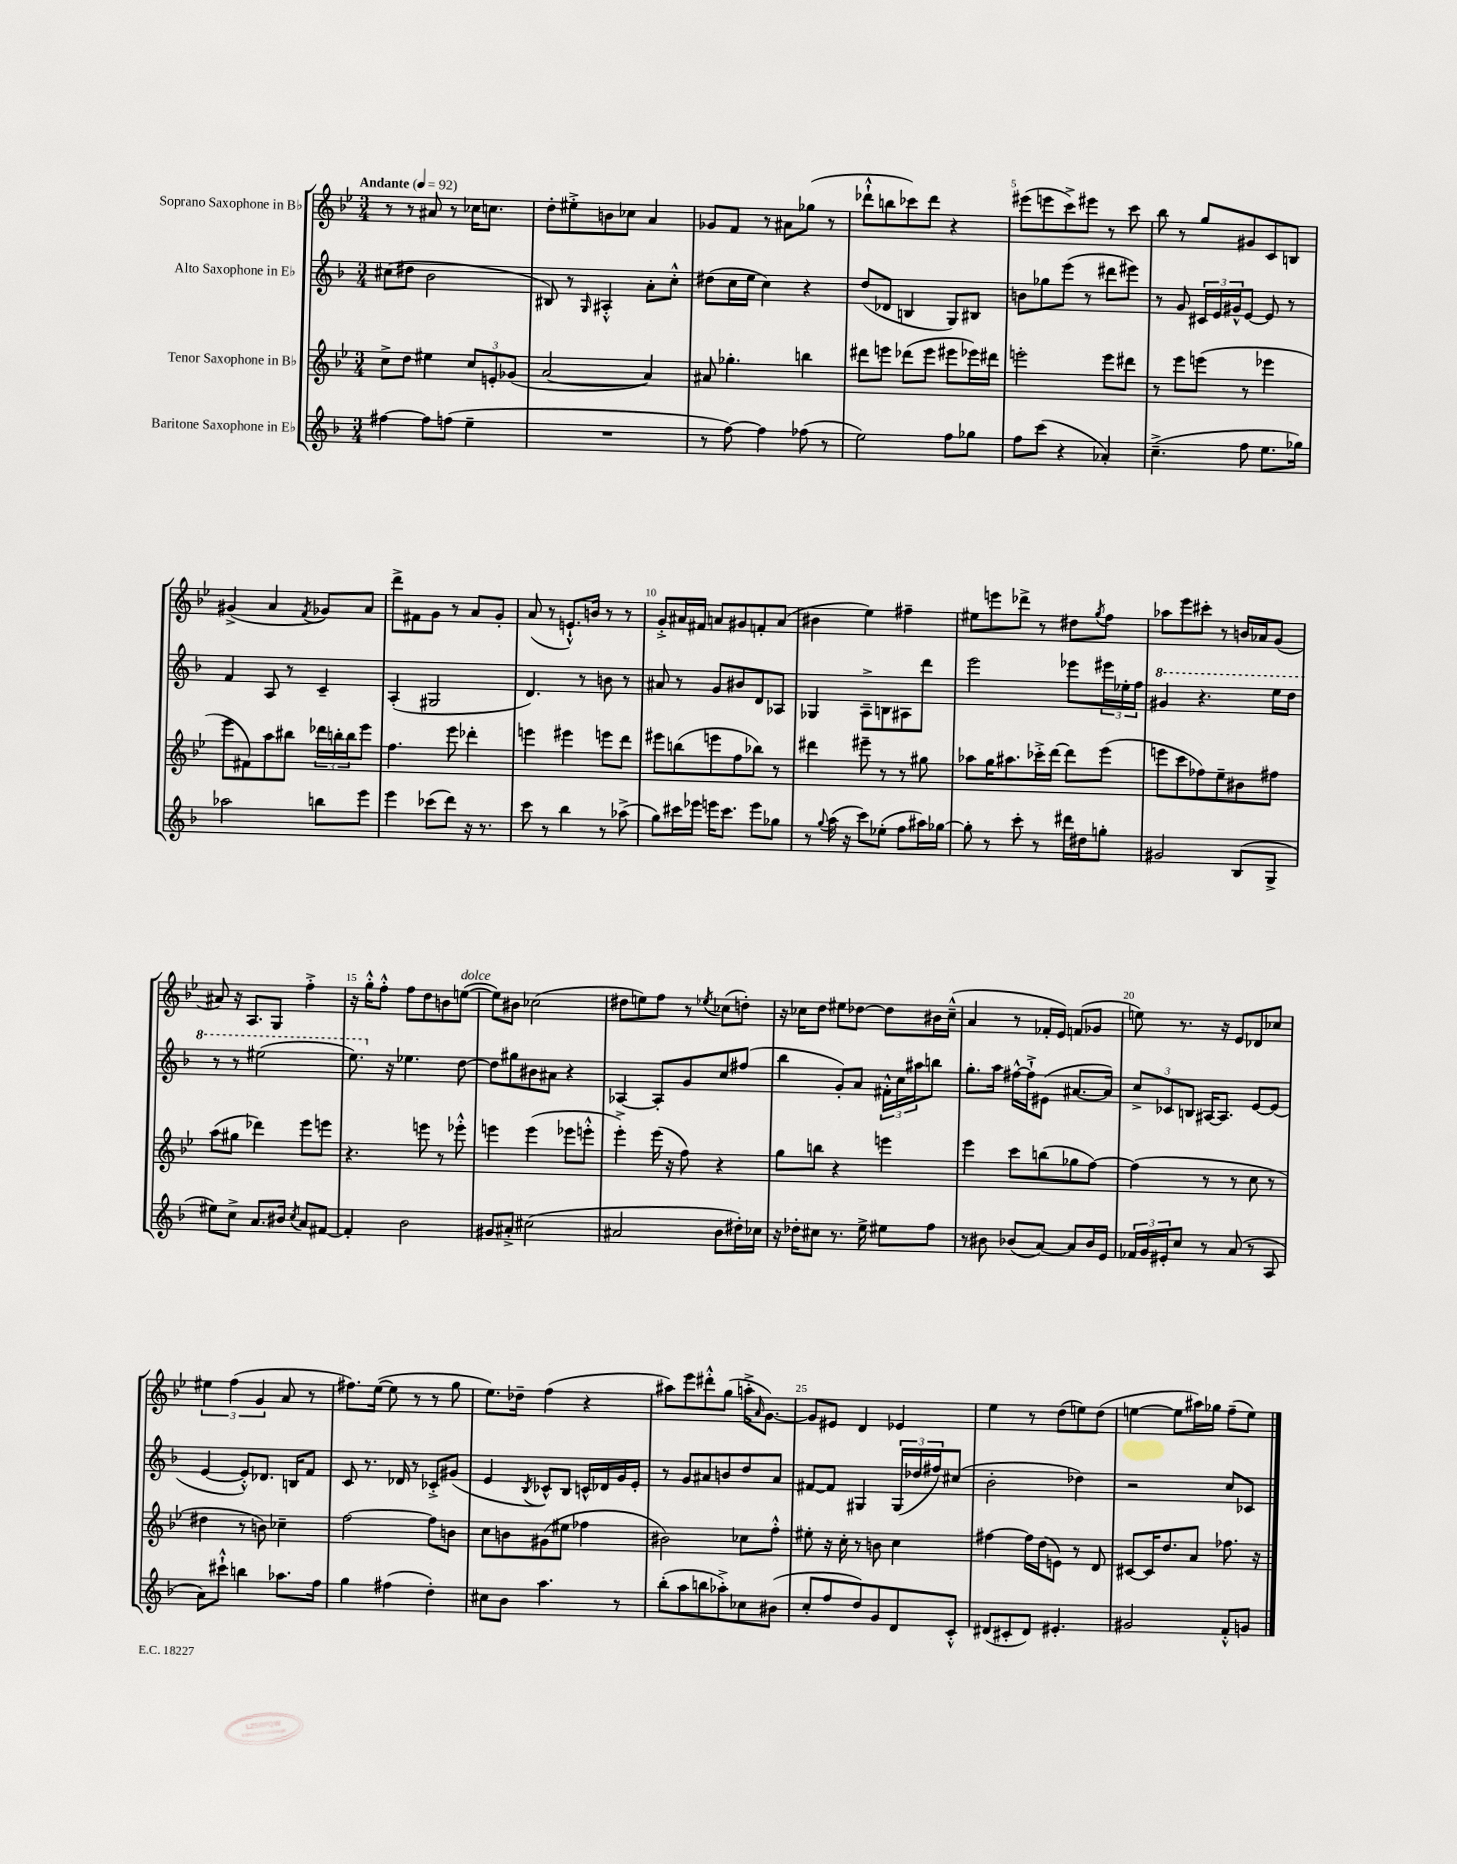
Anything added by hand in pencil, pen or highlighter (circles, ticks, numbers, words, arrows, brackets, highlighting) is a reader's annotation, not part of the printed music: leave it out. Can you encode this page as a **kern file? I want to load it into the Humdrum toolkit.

**kern	**kern	**kern	**kern
*staff4	*staff3	*staff2	*staff1
*clefG2	*clefG2	*clefG2	*clefG2
*k[b-]	*k[b-e-]	*k[b-]	*k[b-e-]
*M3/4	*M3/4	*M3/4	*M3/4
*MM92	*MM92	*MM92	*MM92
[4ff#\	8cc^\L	(8cc#\L	8r
.	8dd\J	8dd#\J	8r
8ff#\]L	4ee#\	2b-\	8a#/
(8ff\J	.	.	8r
4ee~\	12cc/L	.	16cc-\LK
.	.	.	8.cc\J
.	12e'/	.	.
.	(12g-/J	.	.
=	=	=	=
2.r	[2a/	8B#/)	8dd'\L
.	.	8r	8ee#'^\
.	.	16qqG/	.
.	.	4A#'^^/	8b\
.	.	.	8cc-\J
.	4a/])	8a'\L	4a/
.	.	8cc'^^\J	.
=	=	=	=
8r	8a#/	(8dd#\L	8g-/L
[8ff\)	4.gg-'\	16cc\L	8f/J
.	.	16ee\JJ	.
4ff\]	.	4cc\)	8r
.	.	.	8a#\L
(8ff-\	4bb\	4r	(8gg-\J
8r	.	.	8r
=	=	=	=
2ee\)	8ddd#\L	(8dd/L	8ddd-`^^\L
.	8eee\J	8d-/J	8bb\
.	(8ddd-\L	4B/	8ccc-\)
.	8eee\J	.	8ddd-\J
8ff\L	8eee#\L	8G/L)	4r
8gg-\J	16eee-\L)	8B#/J	.
.	16ddd#\JJ	.	.
=	=	=	=
8ff\L	2eee'\	8b\L	(8eee#\L
(8ccc\J	.	8gg-\	8eee\
4r	.	(8eee\J	8ccc^\)
.	.	8r	8eee#\J
4a-'/)	8eee\L	8ddd#\L	8r
.	8ddd#\J	8eee#\J)	8ccc\
=	=	=	=
(4.cc~^\	8r	8r	8bb-\
.	8eee-\L	8g/	8r
.	(8eee\J	24c#/LL	8gg/L
.	.	24e/	.
.	.	24g#^^/J	.
8ff\	8r	[8e/J	8g#/
8.ee\L	4eee-\	8e/]	8c/
.	.	8r	8B/J
16gg-\Jk)	.	.	.
=	=	=	=
2aa-\	8eee-\L	4f/	(4g#^/
.	8f#\)	.	.
.	8aa\	8A/	4a/
.	8bb#\J	8r	.
.	.	.	8qf/
8bb\L	24ddd-\LL	4c~/	8g-/L)
.	24bb'\	.	.
.	24bb\J	.	.
8eee\J	8eee-\J	.	8a/J
=	=	=	=
4eee\	4.ff\	(4A'/	8ddd^\L
.	.	.	8f#\
(8ccc-\L	.	2G#/	8g\J
8ddd\J)	8eee-\	.	8r
16r	4ddd-'\	.	8a/L
8.r	.	.	.
.	.	.	8g'/J
=	=	=	=
8ccc\	4eee\	4.d/)	(8a/
8r	.	.	8r
4bb-\	4eee#\	.	8.e`^^/L)
.	.	8r	.
.	.	.	16b/Jk
8r	8eee\L	8b\	8r
(8aa-^\	8ddd\J	8r	8r
=	=	=	=
8gg\L)	8eee#\L	8a#/	8g'^/L
16ccc#\L	(8bb\	8r	16a#/L
16eee-\JJ	.	.	16f#/JJ
16eee\LK	8eee\	8g/L	8a/L
8.ccc#\J	.	.	.
.	8ff\	8b#/	8g#/
8eee\L	8bb-\J)	8d/	8f'/
8gg-\J	8r	8A-/J	(8a/J
=	=	=	=
8r	4ddd#\	4G-/	4b#\
8qqgg/	.	.	.
(16aa\	.	.	.
16r	.	.	.
8ccc\L)	8eee#~\	8A~^\L	4ee-\)
(8ee-'\J	8r	8B\	.
8ff\L	8r	8A#\	4ff#~\
16aa#\L)	8gg#\	8ddd\J	.
[16gg-\JJ	.	.	.
=	=	=	=
8gg-'\]	8aa-\L	2eee\	8ee#\L
8r	16gg\K	.	8eee\
.	8.aa#\	.	.
8ccc'\	.	.	8ddd-^\J
8r	16ccc-'^\L	.	8r
.	[16ddd\JJ	.	.
16ddd#\LL	8ddd\]L	8eee-\L	8dd#\L
16dd#\J	.	.	.
.	.	.	8qgg/
8gg'\J	(8eee-\J	24eee#\L	8ff\J
.	.	24ee-'\	.
.	.	24ff\JJ	.
=	=	=	=
2g#/	8eee\L	4gg#/	8aa-\L
.	8ccc\	.	8eee-\
.	8ff-\)	4.r	8ccc#'\J
.	8ee-~\	.	8r
(8B-/L	8b#\	.	16b/LL
.	.	.	16a-/J
8G^/J	8ff#\J	16eee\LL	(8g/J
.	.	16ddd\JJ	.
=	=	=	=
8ee#\L)	(8aa\L	8r	8a#/)
8cc^\J	8gg#\J	8r	16r
.	.	.	8.A/L
8.a/L	4ddd-\)	(2eee#\	.
.	.	.	8G/J
16b#/Jk	.	.	.
8qcc/	.	.	.
8a/L	8eee-\L	.	4ff'^\
[8f#/J	8eee\J	.	.
=	=	=	=
4f#'/]	4.r	8.eee\)	16r
.	.	.	16gg'^^\LK
.	.	.	8ff'^^\J
.	.	16r	.
2b-\	.	4.ee-\	8ff\L
.	8eee\	.	8dd\
.	8r	.	8b\
.	8eee-'^^\	[8dd\	([8ee\J
=	=	=	=
8g#/L	4eee\	8dd\]L	8ee\]L)
8a#'^/J	.	8gg#\	8b#\J
(2cc#\	(4eee\	8b#\	(2cc-\
.	.	8a#\J	.
.	8eee-\L	4r	.
.	8eee'^^\J	.	.
=	=	=	=
2a#/	4eee-'^\)	[4A-/	8dd#\L
.	.	.	8ee\)
.	(16eee-\	8A-'/]L	8ff\J
.	16r	.	.
.	8ff\)	8g/	8r
.	.	.	8qee-/
8b-\L	4r	8cc/	(8cc-\L
16dd#'\L)	.	(8ff#/J	8dd'\J)
16cc-\JJ	.	.	.
=	=	=	=
16r	8gg\L	4bb-\	16r
16dd-'\LK	.	.	16cc-\LK
8cc#\J	8bb\J	.	8dd\J
8.r	4r	8g'/L)	8ee#\L
.	.	8a/J	[8dd-\J
16ee^\	.	.	.
8ee#\L	4eee\	24f#'^^\LL	8dd-\]L
.	.	24cc\	.
.	.	24aa#\J	.
8ff\J	.	8bb\J	16b#\L
.	.	.	(16cc-~^^\JJ
=	=	=	=
8r	4eee-\	8.gg'\L	4a/
8b#\	.	.	.
.	.	16aa\Jk	.
(8b-/L	8ccc\L	[16ff#^^\LL	8r
.	.	16ff#`^\]J	.
[8a/J)	(8bb\	(8e#\J	16f-'/LL
.	.	.	16e-/JJ)
8a/]L	8gg-\	[8.a#/L	(8f/L
16b-/L	[8ff\J)	.	8g-/J
16e/JJ	.	16a#/]Jk)	.
=	=	=	=
24f-/LL	(4ff\]	12cc^/L	8ee\)
24g/	.	.	.
24e#'/J	.	12c-/	.
8cc/J	.	.	8.r
.	.	12B/J	.
8r	8r	[16A#/LK	.
.	.	8.A#/]J	16r
(8a/	8r	.	8e-/L
8r	8cc\	[8e/L	8d-/
8A/	8r	(8e/]J	8cc-/J
=	=	=	=
8a\L)	4dd#\	[4e/	6ee#\
8ccc#`^^\J	.	.	.
.	.	.	(6ff\
4bb\	8r	8e'^^/]L)	.
.	.	.	6g/
.	8b\)	8.d-/J	.
8.aa-\L	4cc-~\	.	8a/
.	.	16B/LK	.
.	.	8f/J	8r
16ff\Jk	.	.	.
=	=	=	=
4gg\	[2ff\	8c/	8.ff#\L)
.	.	8.r	.
.	.	.	([16ee-\Jk
(4ff#\	.	.	8ee-\]
.	.	16d-/	.
.	.	8r	8r
4dd'\)	8ff\]L	8c-'^/L	8r
.	8b\J	(8g#/J	8gg\
=	=	=	=
8cc#\L	8cc\L	4e/	8.ee-\L)
8b-\J	8b\	.	.
.	.	.	16dd-~\Jk
.	.	8qB-/	.
4.aa\	(8g#\	8c-^^/L)	(4ff\
.	8ee#\J	8B-/J	.
.	4ff-\	16c^^/LL	4r
.	.	16d-/	.
8r	.	16g/	.
.	.	16e'/JJ	.
=	=	=	=
(8bb-'\L	2b#\)	8r	8aa#\L)
8aa\	.	8g/L	8eee-\
8bb\	.	8a#/	8ddd#'^^\
8aa-'^\)	.	8b/	(8gg\J
8cc-\	8cc-\L	8dd/	16aa'^\LK
.	.	.	16qqa/
.	.	.	[8.g\J)
(8b#\J	8ff'^^\J	8a#/J	.
=	=	=	=
8cc'/L	8ee#'\	[8f#/L	8g/]L
8ff/	16r	8f#/]J	8e#/J
.	16cc'\	.	.
8dd/)	8r	4G#/	4d/
8g/	8b\	.	.
8d/	4cc\	(24G#/LL	4e-/
.	.	24dd-/	.
.	.	24ff#/J)	.
8c'^^/J	.	(8cc#/J	.
=	=	=	=
(8d#/L	[4ff#\	2b-'\	4ee-\
8c#'/	.	.	.
8d#/J)	16ff#\]LL	.	8r
.	(16dd\J	.	.
4.e#'/	8e\J)	.	(8dd\L
.	8r	4dd-\)	8ee\)
.	8d/	.	(8dd\J
=	=	=	=
2g#/	[8c#/L	2r	[4ee\
.	16c#/]K	.	.
.	8.dd/	.	.
.	.	.	8ee\]L
.	8a/J	.	16aa#\L)
.	.	.	16gg-\JJ
8f'^^/L	8.ff-\	8cc/L	(8ff~\L
8g/J	.	8c-/J	8ee\J)
.	16r	.	.
==	==	==	==
*-	*-	*-	*-
